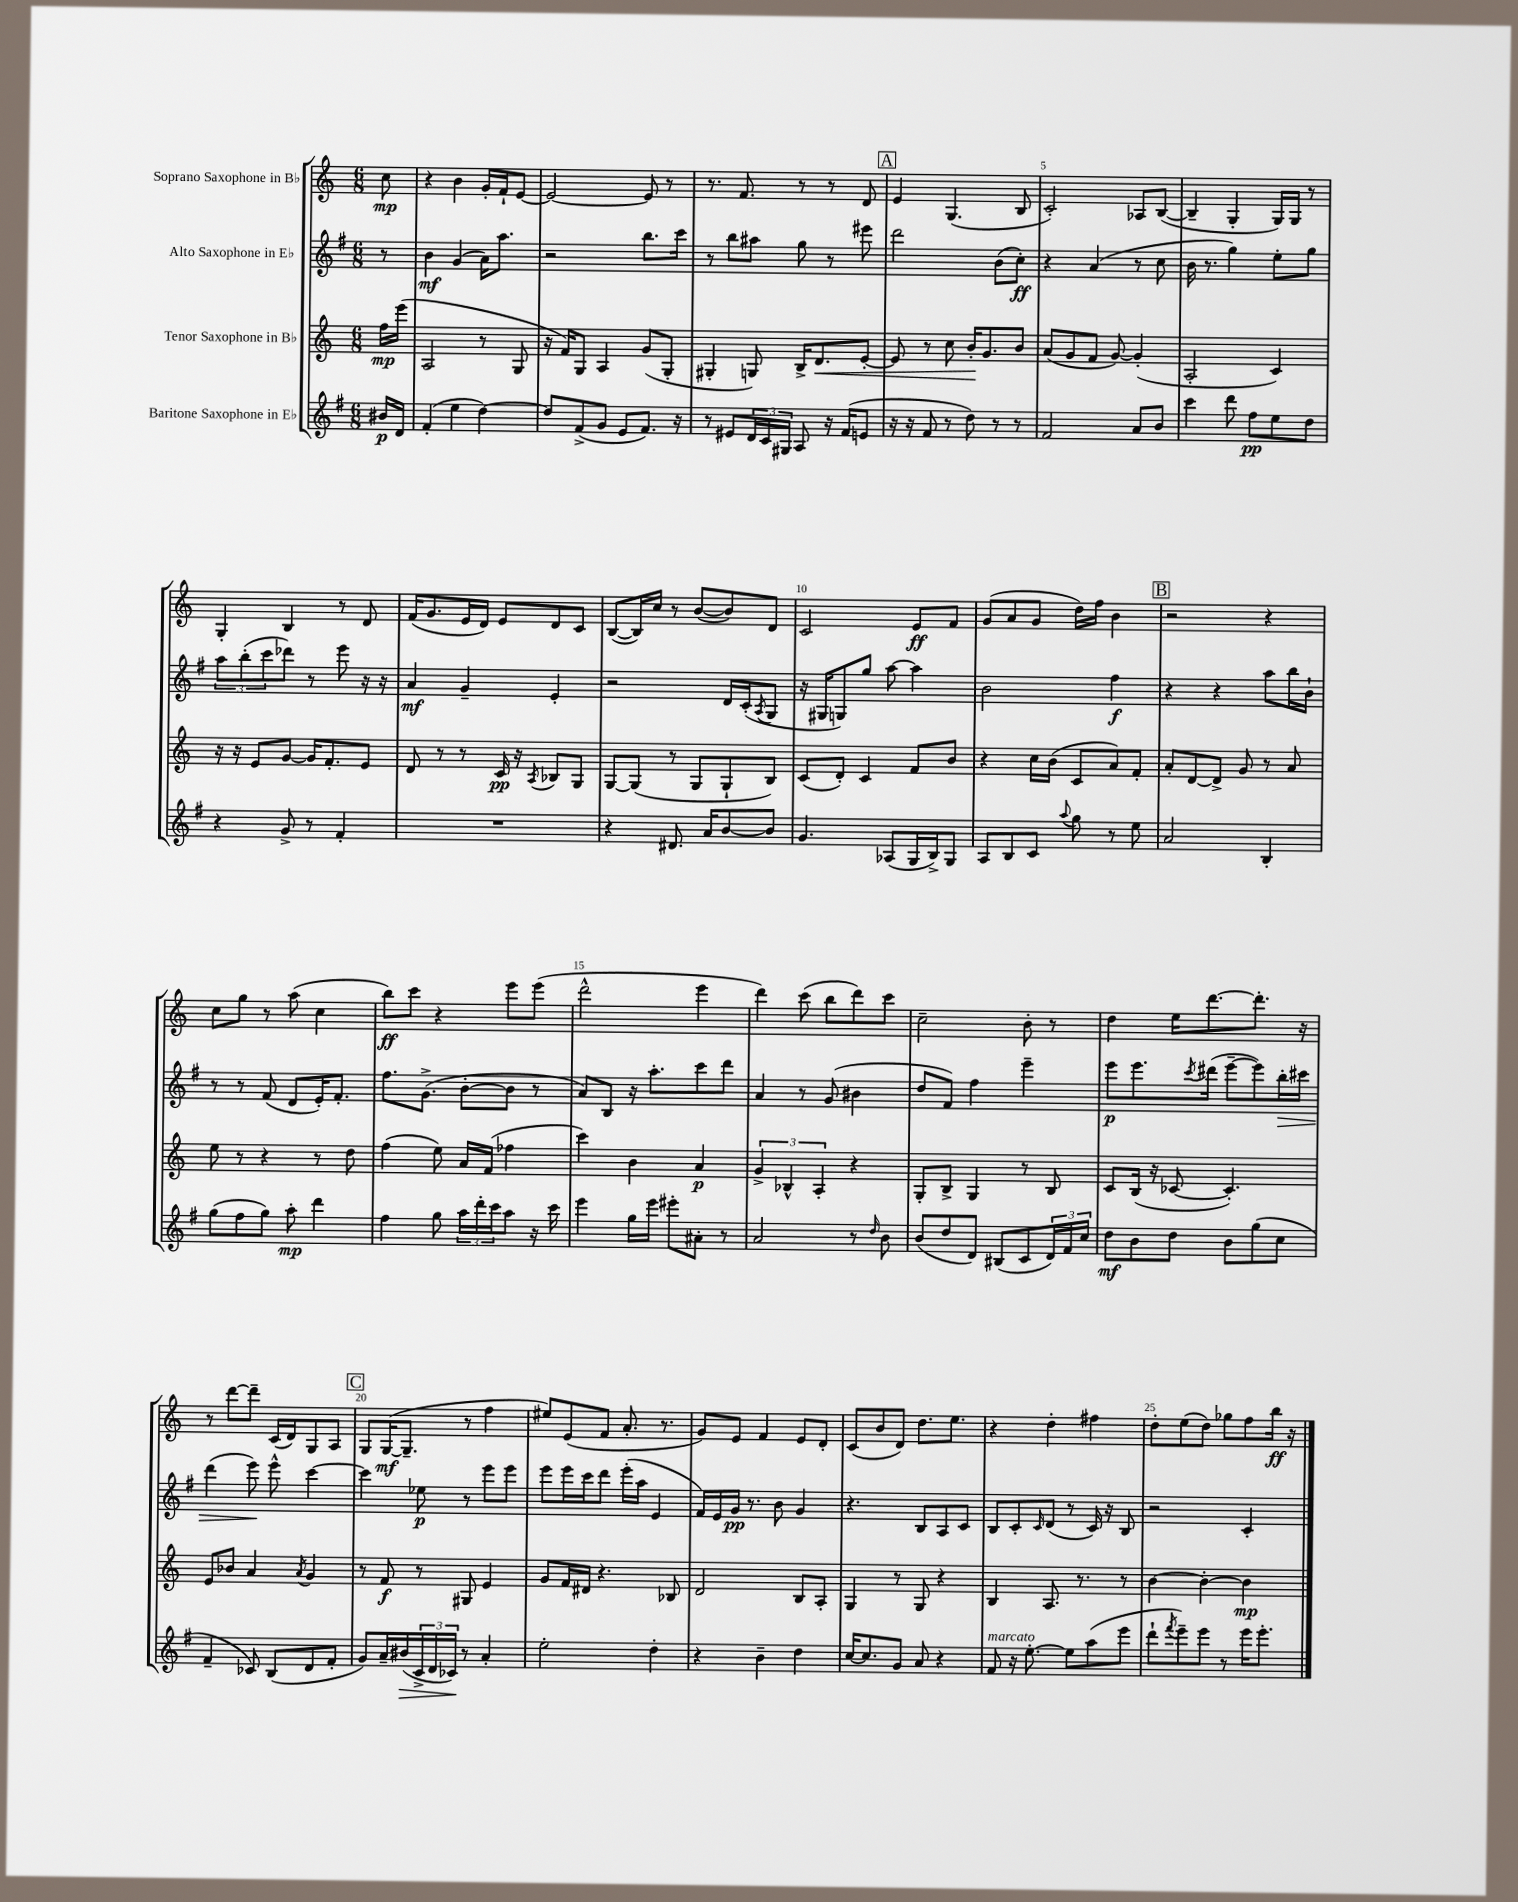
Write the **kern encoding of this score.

**kern	**kern	**kern	**kern
*staff4	*staff3	*staff2	*staff1
*clefG2	*clefG2	*clefG2	*clefG2
*k[f#]	*k[]	*k[f#]	*k[]
*M6/8	*M6/8	*M6/8	*M6/8
16b#	16ff	8r	8cc
16d	(16eee	.	.
=	=	=	=
(4f#'	2A	4b	4r
4ee	.	(4g	4b
[4dd)	8r	16a)	16g'
.	.	8.aa	16f`
.	8G	.	[8e
=	=	=	=
8dd]	16r	2r	2e_
.	16f)	.	.
(8f#^	8G	.	.
8g	4A	.	.
8e	.	.	.
8.f#)	(8g	8.bb	8e]
.	8G'	.	8r
16r	.	16ccc	.
=	=	=	=
8r	4G#'	8r	8.r
8e#	.	8bb	.
.	.	.	8.f
24d	8G)	8aa#	.
24c	.	.	.
24G#	.	.	.
8A	16B^	8gg	8r
.	8.d	.	.
16r	.	8r	8r
(16f#	.	.	.
8e	[8e'	8eee#	8d
=	=	=	=
16r	8e]	2ddd	4e
16r	.	.	.
8f#	8r	.	.
8r	8cc	.	(4.G
8dd)	16b'	.	.
.	8.g	.	.
8r	.	(8b	.
8r	8b	8cc')	8B
=	=	=	=
2f#	(8a	4r	2c')
.	8g	.	.
.	8f	(4a	.
.	[8g)	.	.
8a	(4g']	8r	8A-
8b	.	8cc	([8B
=	=	=	=
4ccc	2A'	16b	4B~]
.	.	8.r	.
8ddd	.	4gg)	4G'
8ff#	.	.	.
8ee	4c)	8ee'	16G)
.	.	.	16G
8dd	.	8gg	8r
=	=	=	=
4r	16r	12aa	4G'
.	16r	.	.
.	.	(12bb'	.
.	8e	.	.
.	.	12ccc	.
8g^	[8g	8ddd-)	4B
8r	16g]	8r	.
.	8.f'	.	.
4f#'	.	8eee	8r
.	8e	16r	8d
.	.	16r	.
=	=	=	=
2.r	8d	4a	(16f
.	.	.	8.g
.	8r	.	.
.	8r	4g~	16e
.	.	.	16d)
.	16c	.	8e
.	16r	.	.
.	8qA	.	.
.	8B-	4e'	8d
.	8G	.	8c
=	=	=	=
4r	[8G	2r	([8B
.	(8G]	.	16B])
.	.	.	16cc
8.d#	8r	.	8r
.	8G	.	([8b
16a	.	.	.
[8b	8G`	16d	8b])
.	.	(16c'	.
.	.	8qA	.
8b]	8B)	8G	8d
=	=	=	=
4.g	(8c	16r	2c
.	.	16G#	.
.	8d')	8G)	.
.	4c	8gg	.
(8A-	.	[8aa	.
16G	8f	4aa]	8e
16B^)	.	.	.
8G	8b	.	8f
=	=	=	=
8A	4r	2b	(8g
8B	.	.	8a
8c	16cc	.	8g
.	(16b	.	.
8qqaa	.	.	.
8gg	8c	.	16dd)
.	.	.	16ff
8r	8a)	4ff#	4b
8ee	8f'	.	.
=	=	=	=
2a	8a'	4r	2r
.	[8d	.	.
.	8d^]	4r	.
.	8g	.	.
4B'	8r	8aa	4r
.	8a	16bb	.
.	.	16b`	.
=	=	=	=
(8gg	8ee	8r	8cc
8ff#	8r	8r	8gg
8gg)	4r	(8f#	8r
8aa'	.	8d	(8aa
4ddd	8r	16e')	4cc
.	.	8.f#'	.
.	8dd	.	.
=	=	=	=
4ff#	(4ff	8.ff#	8bb)
.	.	.	8ccc
.	.	(8.g^	.
8gg	8ee)	.	4r
24aa	16a	[8b'	.
24ddd'	.	.	.
.	(16f	.	.
24ccc	.	.	.
8aa	4ff-	8b]	8eee
16r	.	8r	(8eee
16ccc	.	.	.
=	=	=	=
4eee	4ccc)	8a)	2ddd^^
.	.	8B	.
16gg	4b	16r	.
16eee	.	8.aa'	.
8eee#'	.	.	.
8a#'	4a	8ccc	4eee
8r	.	8ddd	.
=	=	=	=
2a	6g^	4a	4ddd)
.	6B-^^	.	.
.	.	8r	(8ccc
.	6A'	.	.
.	.	(8g	8bb
8r	4r	4b#	8ddd)
16qqdd	.	.	.
8b	.	.	8ccc
=	=	=	=
(8b	8G'	8dd	2cc~
8dd	8B^	8f#)	.
8d)	4G	4ff#	.
(8B#	.	.	.
8c	8r	4eee~	8b'
24d)	8B	.	8r
24f#	.	.	.
24cc	.	.	.
=	=	=	=
8dd	8c	8eee	4dd
8b	(16B	8.eee	.
.	16r	.	.
8dd	[8c-	.	16ee
.	.	8qccc	.
.	.	(16ddd#	[8.ddd
8b	4.c-'])	[8eee~	.
(8gg	.	8eee])	8.ddd']
8cc	.	16bb'	.
.	.	16ccc#	16r
=	=	=	=
4f#~	8e	(4ddd	8r
.	8b-	.	[8ddd
8c-)	4a	8eee)	8ddd~]
(8B	.	8eee^^	(16c
.	.	.	16d)
.	8qa	.	.
8d	4g	[4ccc	8G
8f#'	.	.	8A
=	=	=	=
8g)	8r	4ccc]	8G
16a~	8f	.	([16G
(16b#	.	.	8.G~]
24c^	8r	8ee-	.
24d	.	.	.
24c-)	.	.	.
8r	8G#	8r	8r
4a'	4e	8eee	4ff
.	.	8eee	.
=	=	=	=
2ee'	8g	8eee	8ee#)
.	16f	16eee	(8e
.	16d#	16ccc	.
.	4.r	8ddd	8f
.	.	(16eee'	8.a'
.	.	16aa	.
4dd'	.	4e	.
.	.	.	8.r
.	8B-	.	.
=	=	=	=
4r	2d	16f#)	8g)
.	.	16e	.
.	.	16g	8e
.	.	8.r	.
4b~	.	.	4f
.	.	8b	.
4dd	8B	4g	8e
.	8A'	.	8d'
=	=	=	=
[16cc	4G	4.r	(8c
8.cc]	.	.	.
.	.	.	8b
8g	8r	.	8d)
8a	8G	8B	8.dd
4r	4r	8A	.
.	.	.	8.ee
.	.	8c	.
=	=	=	=
8f#	4B	8B	4r
16r	.	8c'	.
[8.ee'	.	.	.
.	.	16qqc	.
.	8.A	(8d	4dd'
8ee]	.	8r	.
.	8.r	.	.
(8aa	.	16c)	4ff#
.	.	16r	.
8eee	8r	8B	.
=	=	=	=
8ddd`	[4b	2r	8dd'
8qfff#	.	.	.
8eee~)	.	.	(8ee
8eee	4b'_	.	8dd)
8r	.	.	8gg-
16eee	4b]	4c'	8ff
8.eee'	.	.	.
.	.	.	16bb
.	.	.	16r
==	==	==	==
*-	*-	*-	*-
